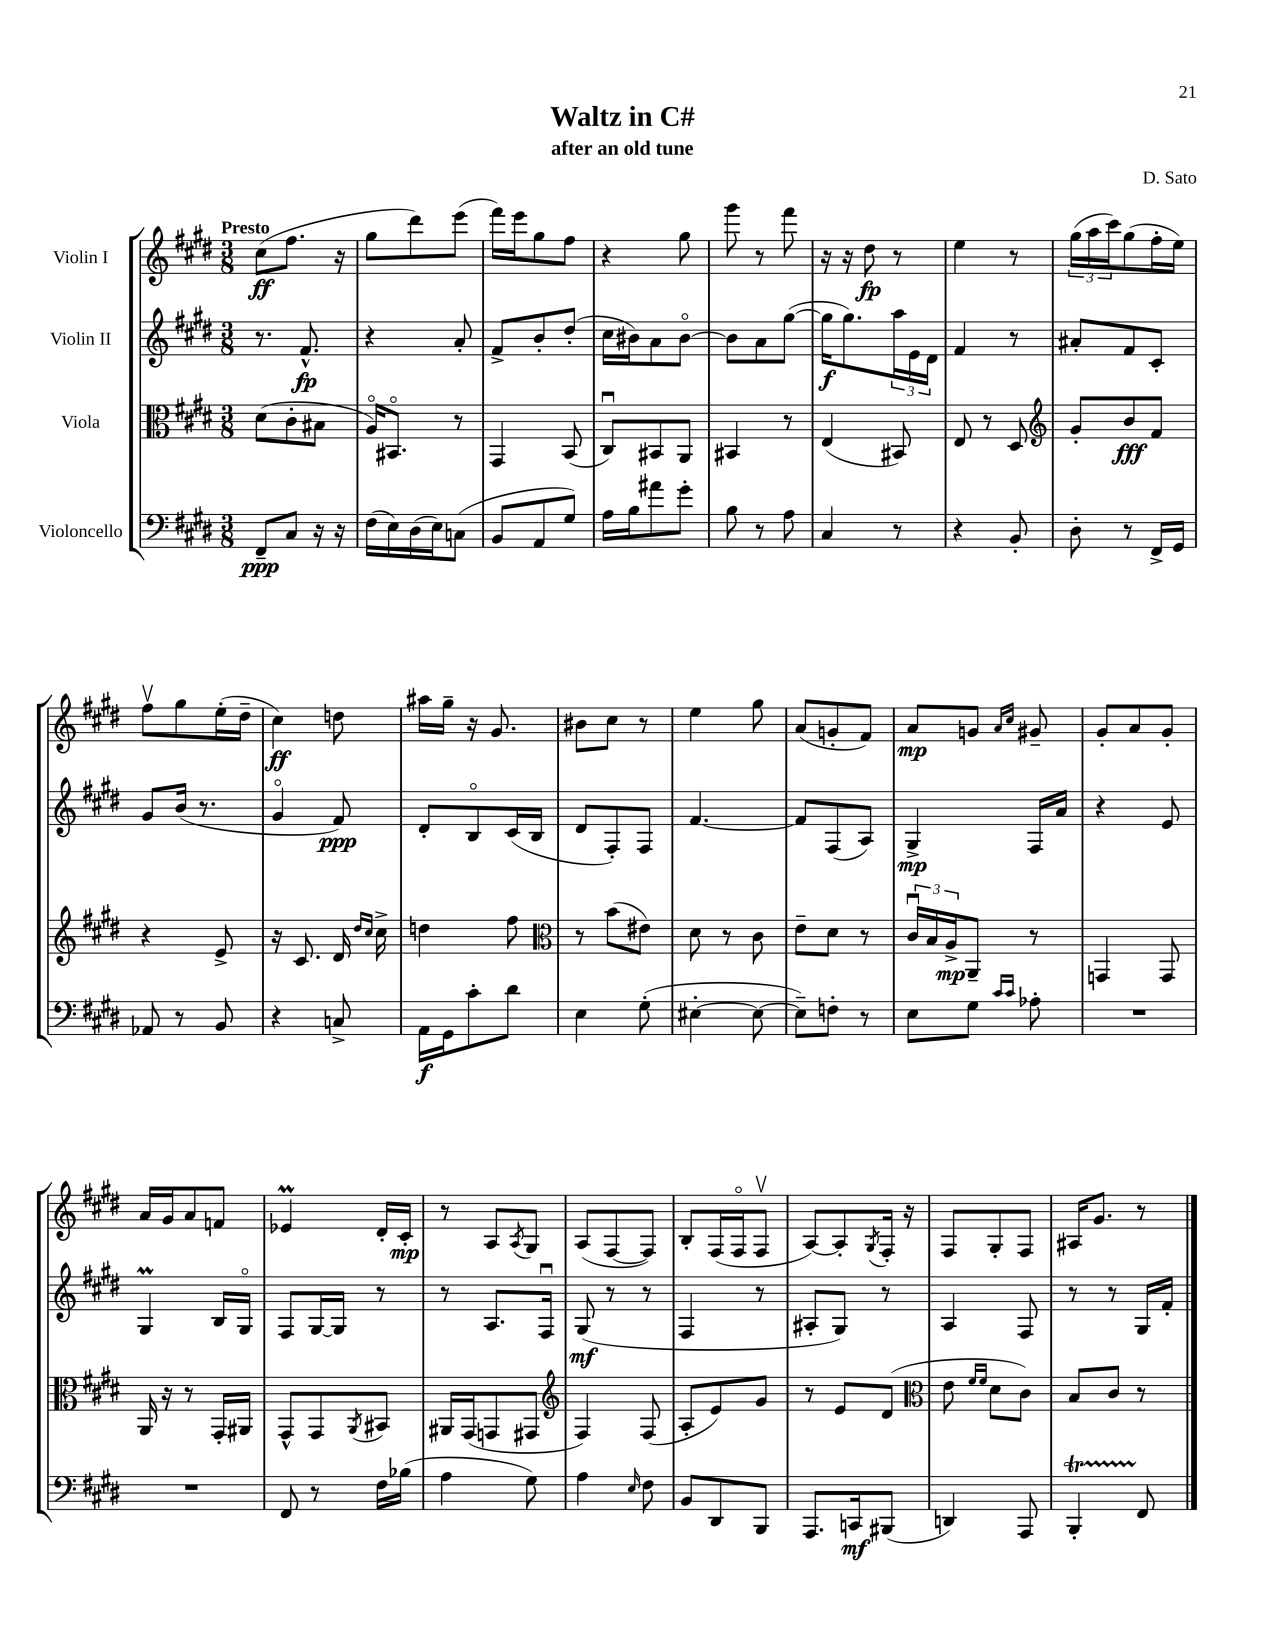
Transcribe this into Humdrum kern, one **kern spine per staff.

**kern	**dynam	**kern	**dynam	**kern	**dynam	**kern	**dynam
*part4	*part4	*part3	*part3	*part2	*part2	*part1	*part1
*staff4	*staff4	*staff3	*staff3	*staff2	*staff2	*staff1	*staff1
*I"Violoncello	*	*I"Viola	*	*I"Violin II	*	*I"Violin I	*
*clefF4	*	*clefC3	*	*clefG2	*	*clefG2	*
*k[f#c#g#d#]	*	*k[f#c#g#d#]	*	*k[f#c#g#d#]	*	*k[f#c#g#d#]	*
*M3/8	*	*M3/8	*	*M3/8	*	*M3/8	*
=1	=1	=1	=1	=1	=1	=1	=1
!	!	!	!	!	!	!LO:TX:a:B:t=Presto	!
8FF#~/L	ppp	(8d#\L	.	8.r	.	(8cc#\L	ff
8C#/J	.	8c#'\	.	.	.	8.ff#\J	.
.	.	.	.	8.f#^^/	fp	.	.
16r	.	8B#X\J	.	.	.	.	.
16r	.	.	.	.	.	16r	.
=2	=2	=2	=2	=2	=2	=2	=2
(16F#\LL	.	16A/KL)	.	4r	.	8gg#\L	.
16E\)	.	8.BB#X/J	.	.	.	.	.
(16D#\	.	.	.	.	.	8ddd#\)	.
16E\J)	.	.	.	.	.	.	.
(8Cn\J	.	8r	.	8a'/	.	(8eee\J	.
=3	=3	=3	=3	=3	=3	=3	=3
8BB/L	.	4GG#/	.	8f#^/L	.	16fff#\LL)	.
.	.	.	.	.	.	16eee\J	.
8AA/	.	.	.	8b'/	.	8gg#\	.
8G#/J)	.	(8BB/	.	(8dd#'/J	.	8ff#\J	.
=4	=4	=4	=4	=4	=4	=4	=4
16A\LL	.	8C#u/L)	.	16cc#\LL	.	4r	.
16B\J	.	.	.	16b#X\J)	.	.	.
8a#X\	.	8BB#X/	.	8a\	.	.	.
8g#'\J	.	8AA/J	.	[8b#\J	.	8gg#\	.
=5	=5	=5	=5	=5	=5	=5	=5
8B\	.	4BB#X/	.	8b#\L]	.	8ggg#\	.
8r	.	.	.	8a\	.	8r	.
8A\	.	8r	.	([8gg#\J	.	8fff#\	.
=6	=6	=6	=6	=6	=6	=6	=6
4C#/	.	(4E/	.	16gg#\KL]	f	16r	.
.	.	.	.	8.gg#\)	.	16r	.
.	.	.	.	.	.	8dd#\	fp
8r	.	8BB#X/)	.	24aa\L	.	8r	.
.	.	.	.	24e\	.	.	.
.	.	.	.	24d#\JJ	.	.	.
=7	=7	=7	=7	=7	=7	=7	=7
4r	.	8E/	.	4f#/	.	4ee\	.
.	.	8r	.	.	.	.	.
8BB'/	.	8D#/	.	8r	.	8r	.
=8	=8	=8	=8	=8	=8	=8	=8
*	*	*clefG2	*	*	*	*	*
8D#'\	.	8g#'/L	.	8a#X'/L	.	(24gg#\LL	.
.	.	.	.	.	.	24aa\	.
.	.	.	.	.	.	24ccc#\J)	.
8r	.	8b/	fff	8f#/	.	(8gg#\	.
16FF#^/LL	.	8f#/J	.	8c#'/J	.	16ff#'\L	.
16GG#/JJ	.	.	.	.	.	16ee\JJ)	.
!!LO:LB:g=z
=9	=9	=9	=9	=9	=9	=9	=9
8AA-X/	.	4r	.	8g#/L	.	8ff#v\L	.
8r	.	.	.	(16b/Jk	.	8gg#\	.
.	.	.	.	8.r	.	.	.
8BB/	.	8e^/	.	.	.	(16ee'\L	.
.	.	.	.	.	.	16dd#~\JJ	.
=10	=10	=10	=10	=10	=10	=10	=10
4r	.	16r	.	4g#/	.	4cc#\)	ff
.	.	8.c#/	.	.	.	.	.
8Cn^/	.	16d#/	.	8f#/)	ppp	8ddn\	.
.	.	16qqdd#/LL	.	.	.	.	.
.	.	16qqcc#/JJ	.	.	.	.	.
.	.	16cc#^\	.	.	.	.	.
=11	=11	=11	=11	=11	=11	=11	=11
16AA\LL	f	4ddn\	.	8d#'/L	.	16aa#X\LL	.
16GG#\J	.	.	.	.	.	16gg#~\JJ	.
8c#'\	.	.	.	8B/	.	16r	.
.	.	.	.	.	.	8.g#/	.
8d#\J	.	8ff#\	.	(16c#/L	.	.	.
.	.	.	.	16B/JJ	.	.	.
=12	=12	=12	=12	=12	=12	=12	=12
*	*	*clefC3	*	*	*	*	*
4E\	.	8r	.	8d#/L	.	8b#X\L	.
.	.	(8b\L	.	8F#'/)	.	8cc#\J	.
(8G#'\	.	8e#X\J)	.	8F#/J	.	8r	.
=13	=13	=13	=13	=13	=13	=13	=13
[4E#X'\	.	8d#\	.	[4.f#/	.	4ee\	.
.	.	8r	.	.	.	.	.
8E#\_	.	8c#\	.	.	.	8gg#\	.
=14	=14	=14	=14	=14	=14	=14	=14
8E#~\L])	.	8e~\L	.	8f#/L]	.	(8a/L	.
8Fn'\J	.	8d#\J	.	(8F#/	.	8gn'/	.
8r	.	8r	.	8A/J)	.	8f#/J)	.
=15	=15	=15	=15	=15	=15	=15	=15
8E\L	.	24c#u/LL	.	4G#^/	mp	8a/L	mp
.	.	24B/	.	.	.	.	.
.	.	24A^/J	mp	.	.	.	.
8G#\J	.	8AA~/J	.	.	.	8gn/J	.
16qqc#/LL	.	.	.	.	.	16qqa/LL	.
16qqc#/JJ	.	.	.	.	.	16qqcc#/JJ	.
8A-X'\	.	8r	.	16F#/LL	.	8g#X~/	.
.	.	.	.	16a/JJ	.	.	.
=16	=16	=16	=16	=16	=16	=16	=16
4.r	.	4GGn/	.	4r	.	8g#'/L	.
.	.	.	.	.	.	8a/	.
.	.	8GG/	.	8e/	.	8g#'/J	.
!!LO:LB:g=z
=17	=17	=17	=17	=17	=17	=17	=17
4.r	.	16AA/	.	4G#m/	.	16a/LL	.
.	.	16r	.	.	.	16g#/J	.
.	.	8r	.	.	.	8a/	.
.	.	16GG#'/LL	.	16B/LL	.	8fn/J	.
.	.	16AA#X/JJ	.	16G#/JJ	.	.	.
=18	=18	=18	=18	=18	=18	=18	=18
8FF#/	.	8GG#^^/L	.	8F#/L	.	4e-XM/	.
8r	.	8GG#/	.	[16G#/L	.	.	.
.	.	.	.	16G#/JJ]	.	.	.
.	.	8qAA/	.	.	.	.	.
16F#\LL	.	8BB#X/J	.	8r	.	16d#'/LL	.
(16B-X\JJ	.	.	.	.	.	16c#'/JJ	mp
=19	=19	=19	=19	=19	=19	=19	=19
4A\	.	16AA#X/LL	.	8r	.	8r	.
.	.	(16GG#/J	.	.	.	.	.
.	.	8GGn/	.	8.A/L	.	8A/L	.
.	.	.	.	.	.	8qA/	.
8G#\)	.	8GG#X/J	.	.	.	8G#/J	.
.	.	.	.	16F#u/Jk	.	.	.
=20	=20	=20	=20	=20	=20	=20	=20
*	*	*clefG2	*	*	*	*	*
4A\	.	4F#/)	.	(8G#/	mf	(8A/L	.
.	.	.	.	8r	.	[8F#/	.
16qqE/	.	.	.	.	.	.	.
8F#\	.	(8F#/	.	8r	.	8F#/J])	.
=21	=21	=21	=21	=21	=21	=21	=21
8BB/L	.	8A'/L	.	4F#/	.	8B'/L	.
8DD#/	.	8e/)	.	.	.	(16F#/L	.
.	.	.	.	.	.	16F#/J	.
8BBB/J	.	8g#/J	.	8r	.	8F#v/J	.
=22	=22	=22	=22	=22	=22	=22	=22
8.AAA/L	.	8r	.	8A#X'/L	.	[8A/L)	.
.	.	8e/L	.	8G#/J)	.	8A'/]	.
16CCn/k	mf	.	.	.	.	.	.
.	.	.	.	.	.	8qG#/	.
(8BBB#X/J	.	(8d#/J	.	8r	.	16F#'/Jk	.
.	.	.	.	.	.	16r	.
=23	=23	=23	=23	=23	=23	=23	=23
*	*	*clefC3	*	*	*	*	*
4DDn/)	.	8e\	.	4A/	.	8F#/L	.
.	.	16qqf#/LL	.	.	.	.	.
.	.	16qqf#/JJ	.	.	.	.	.
.	.	8d#\L	.	.	.	8G#'/	.
8AAA/	.	8c#\J)	.	8F#/	.	8F#/J	.
=24	=24	=24	=24	=24	=24	=24	=24
4BBBT'/	.	8B/L	.	8r	.	16A#X/KL	.
.	.	.	.	.	.	8.g#/J	.
.	.	8c#/J	.	8r	.	.	.
8FF#/	.	8r	.	16G#/LL	.	8r	.
.	.	.	.	16f#'/JJ	.	.	.
==	==	==	==	==	==	==	==
*-	*-	*-	*-	*-	*-	*-	*-
